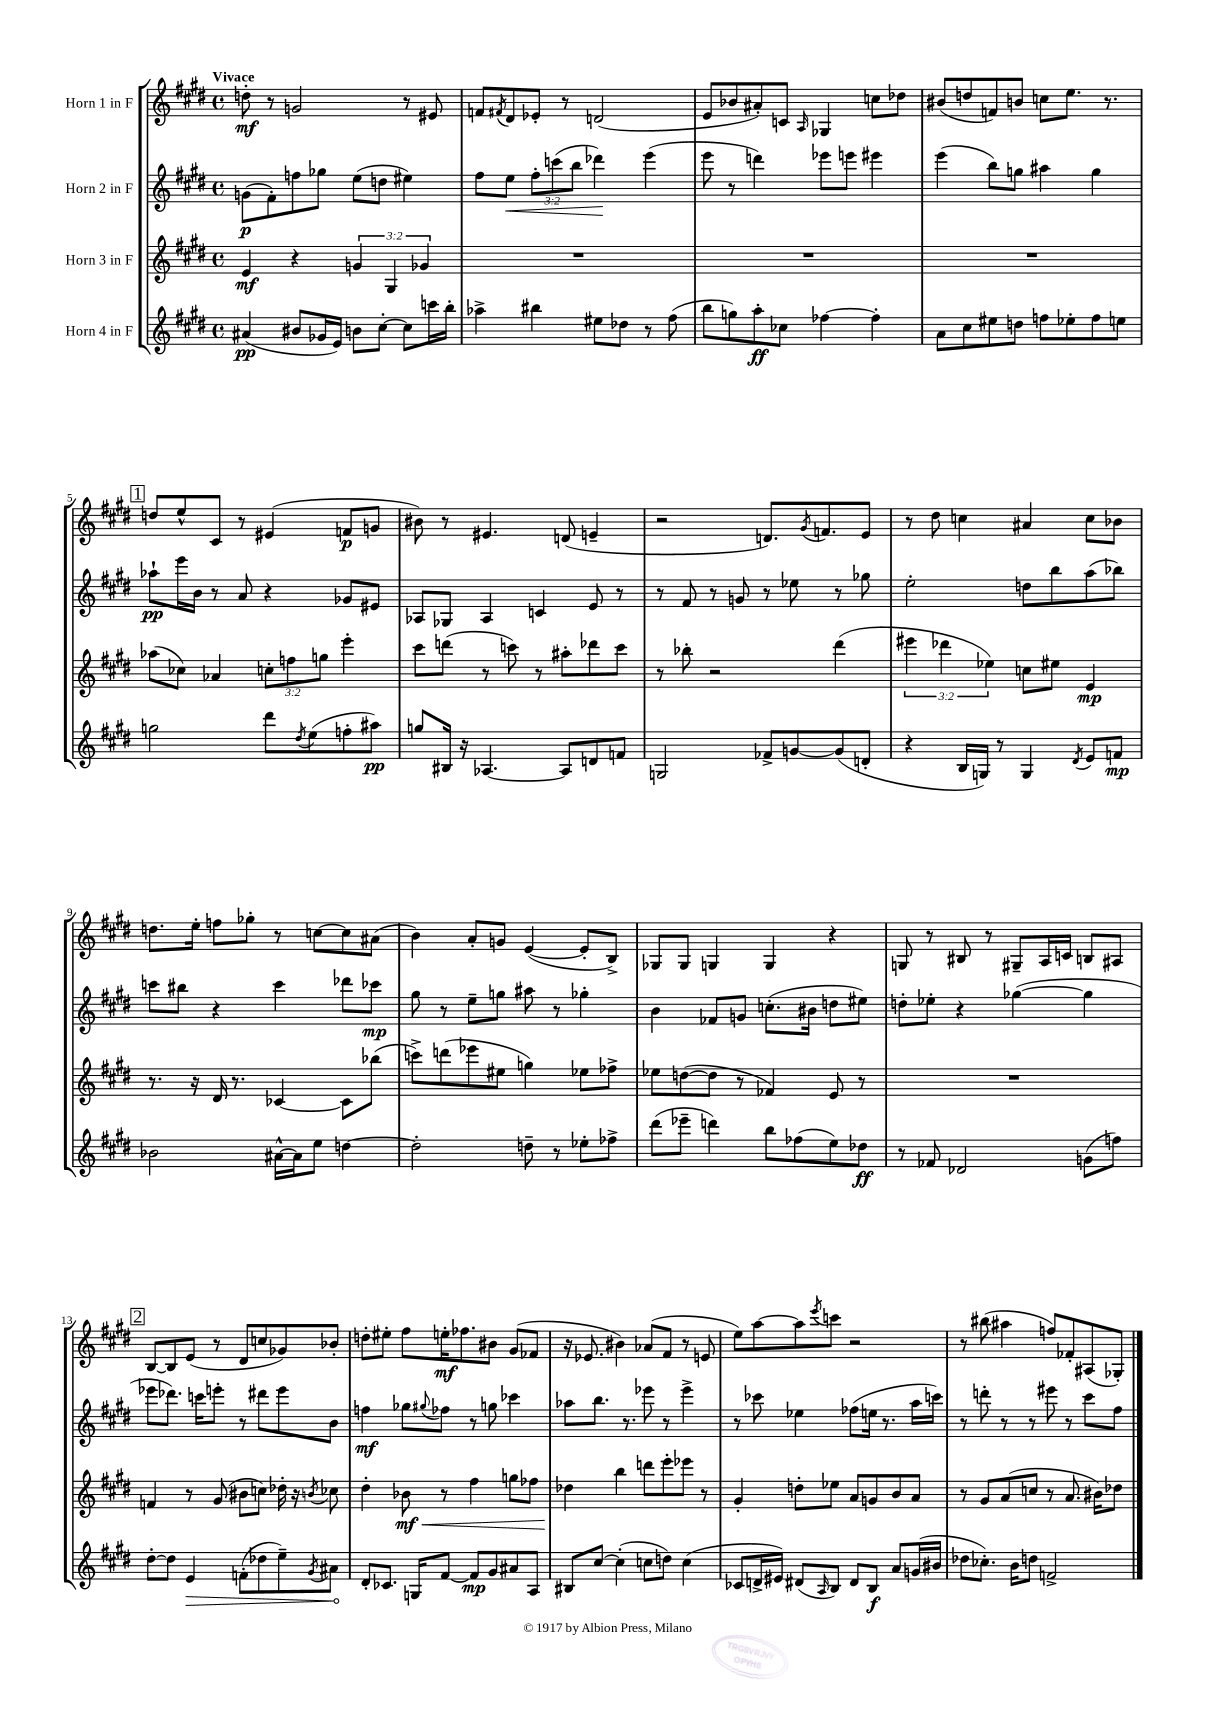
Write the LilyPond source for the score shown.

<<
\new StaffGroup <<
\new Staff = "s0" \with { instrumentName = "Horn 1 in F" } {
    \clef treble \key e \major \defaultTimeSignature \time 4/4 \tempo "Vivace"
    d''8-.\mf r8 g'2 r8 eis'8 |
    f'8 \acciaccatura { fis'8 } dis'8 ees'8-. r8 d'2( |
    e'8 bes'8 ais'8-.) c'8 \grace { a16 } ges4 c''8 des''8 |
    bis'8( d''8 f'8) b'8 c''8 e''8. r8. |
    \mark \markup { \box "1" } d''8 e''8-^ cis'8 r8 eis'4( f'8\p g'8 |
    bis'8) r8 eis'4. d'8( e'4-- |
    r2 d'8.) \acciaccatura { gis'8 } f'8. e'8 |
    r8 dis''8 c''4 ais'4 c''8 bes'8 |
    d''8. e''16-. f''8 ges''8-. r8 c''8~ c''8 ais'8( |
    b'4) a'8-. g'8 e'4~( e'8-. b8->) |
    ges8 ges8 g4 g4 r4 |
    g8 r8 bis8 r8 gis8-- a16 c'16 b8 ais8 |
    \mark \markup { \box "2" } b8~ b8 e'8( r8 dis'8 c''8 ges'8) bes'8-. |
    d''8-. eis''8-. fis''8 e''16-.\mf fes''8. bis'8 gis'8( fes'8 |
    r16 ees'8. bis'4) aes'8( fis'8 r8 e'8 |
    e''8) a''8~ a''8 \acciaccatura { e'''8 } c'''8 r2 |
    r8 bis''8( ais''4 f''8) fes'8-. ais8( ges8-.) \bar "|." |
}
\new Staff = "s1" \with { instrumentName = "Horn 2 in F" } {
    \clef treble \key e \major \defaultTimeSignature \time 4/4 \override Staff.TupletNumber.text = #tuplet-number::calc-fraction-text
    g'8\p( fis'8-.) f''8 ges''8 e''8( d''8 eis''4) |
    fis''8 e''8\< \tuplet 3/2 { fis''8-. c'''8( b''8 } des'''4\!) e'''4( |
    e'''8 r8 d'''4) ees'''8 e'''8 eis'''4 |
    e'''4( b''8) g''8 ais''4 g''4 |
    \mark \markup { \box "1" } aes''8-!\pp e'''16 b'16 r8 a'8 r4 ges'8 eis'8 |
    aes8 ges8 aes4 c'4 e'8 r8 |
    r8 fis'8 r8 g'8 r8 ees''8 r8 ges''8 |
    e''2-. d''8 b''8 a''8( bes''8) |
    c'''8 bis''8 r4 c'''4 des'''8 ces'''8\mp |
    gis''8 r8 e''8-- g''8 ais''8 r8 ges''4-. |
    b'4 fes'8 g'8 c''8.-.( bis'16 d''8 eis''8) |
    d''8-. ees''8-. r4 ges''4~( ges''4 |
    \mark \markup { \box "2" } ees'''8 des'''8.) c'''16 e'''8-. r8 dis'''8 e'''8 b'8 |
    f''4\mf ges''8 \appoggiatura { gis''8 } fes''8 r8 g''8 ces'''4 |
    aes''8 b''8. r8. ees'''8 r8 ees'''4-> |
    r8 ces'''8 ees''4 fes''8( e''16 r8. a''16 c'''16) |
    r8 d'''8-. r8 r8 eis'''8 r8 cis'''8 fis''8 \bar "|." |
}
\new Staff = "s2" \with { instrumentName = "Horn 3 in F" } {
    \clef treble \key e \major \defaultTimeSignature \time 4/4 \override Staff.TupletNumber.text = #tuplet-number::calc-fraction-text
    e'4\mf r4 \tuplet 3/2 { g'4 gis4 ges'4 } |
    R1 |
    R1 |
    R1 |
    \mark \markup { \box "1" } aes''8( ces''8) aes'4 \tuplet 3/2 { c''8-. f''8 g''8 } e'''4-. |
    cis'''8 d'''8( r8 c'''8) r8 ais''8-. des'''8 c'''8 |
    r8 bes''8-. r2 dis'''4( |
    \tuplet 3/2 { eis'''4 des'''4 ees''4) } c''8 eis''8 e'4\mp |
    r8. r16 dis'16 r8. ces'4~ ces'8 bes''8( |
    c'''8->) d'''8( ees'''8 eis''8 g''4) ees''8 fes''8-> |
    ees''8 d''8~( d''8 r8 fes'4) e'8 r8 |
    R1 |
    \mark \markup { \box "2" } f'4 r8 gis'8( bis'8 c''8) des''16-. r16 \acciaccatura { b'8 } ces''8 |
    dis''4-. bes'8\mf\< r8 fis''4 g''8 fes''8 |
    des''4\! b''4 d'''8 e'''8-. ees'''8 r8 |
    gis'4-. d''8-. ees''8 a'8 g'8 b'8 a'8 |
    r8 gis'8 a'8( c''8 r8 a'8. bis'16) des''8 \bar "|." |
}
\new Staff = "s3" \with { instrumentName = "Horn 4 in F" } {
    \clef treble \key e \major \defaultTimeSignature \time 4/4
    ais'4\pp( bis'8 ges'16 e'16) b'8 cis''8~-. cis''8 c'''16 b''16-. |
    aes''4-> bis''4 eis''8 des''8 r8 fis''8( |
    b''8 g''8) a''8-.\ff ces''8 fes''4~ fes''4-. |
    a'8 cis''8 eis''8 d''8 f''8 ees''8-. f''8 e''8 |
    \mark \markup { \box "1" } g''2 dis'''8 \acciaccatura { dis''8 } e''8( f''8-. ais''8\pp) |
    g''8 bis16 r16 aes4.~ aes8 d'8 f'8 |
    g2 fes'8-> g'8~ g'8( d'8-. |
    r4 b16 g16) r8 g4 \acciaccatura { dis'8 } e'8 f'8\mp |
    bes'2 ais'16~-^ ais'16 e''8 d''4~ |
    d''2-. d''8-- r8 ees''8-. fes''8-> |
    dis'''8( ees'''8-- d'''4) b''8 fes''8( e''8) des''8\ff |
    r8 fes'8 des'2 g'8( f''8) |
    \mark \markup { \box "2" } dis''8~-. dis''8 \once \override Hairpin.circled-tip = ##t e'4\> f'8-.( des''8 e''8--) \acciaccatura { gis'8 } ais'8\! |
    dis'8-. ces'8. g16 fis'8~ fis'8\mp gis'8 ais'8 a8 |
    bis8 cis''8~ cis''4-.( c''8 d''8) c''4( |
    ces'8 d'16-> eis'16) dis'8( \grace { a16 } b8) dis'8 b8\f a'8 g'16( bis'16 |
    des''8 ces''8.-.) b'16 d''8 f'2-> \bar "|." |
}
>>
>>
